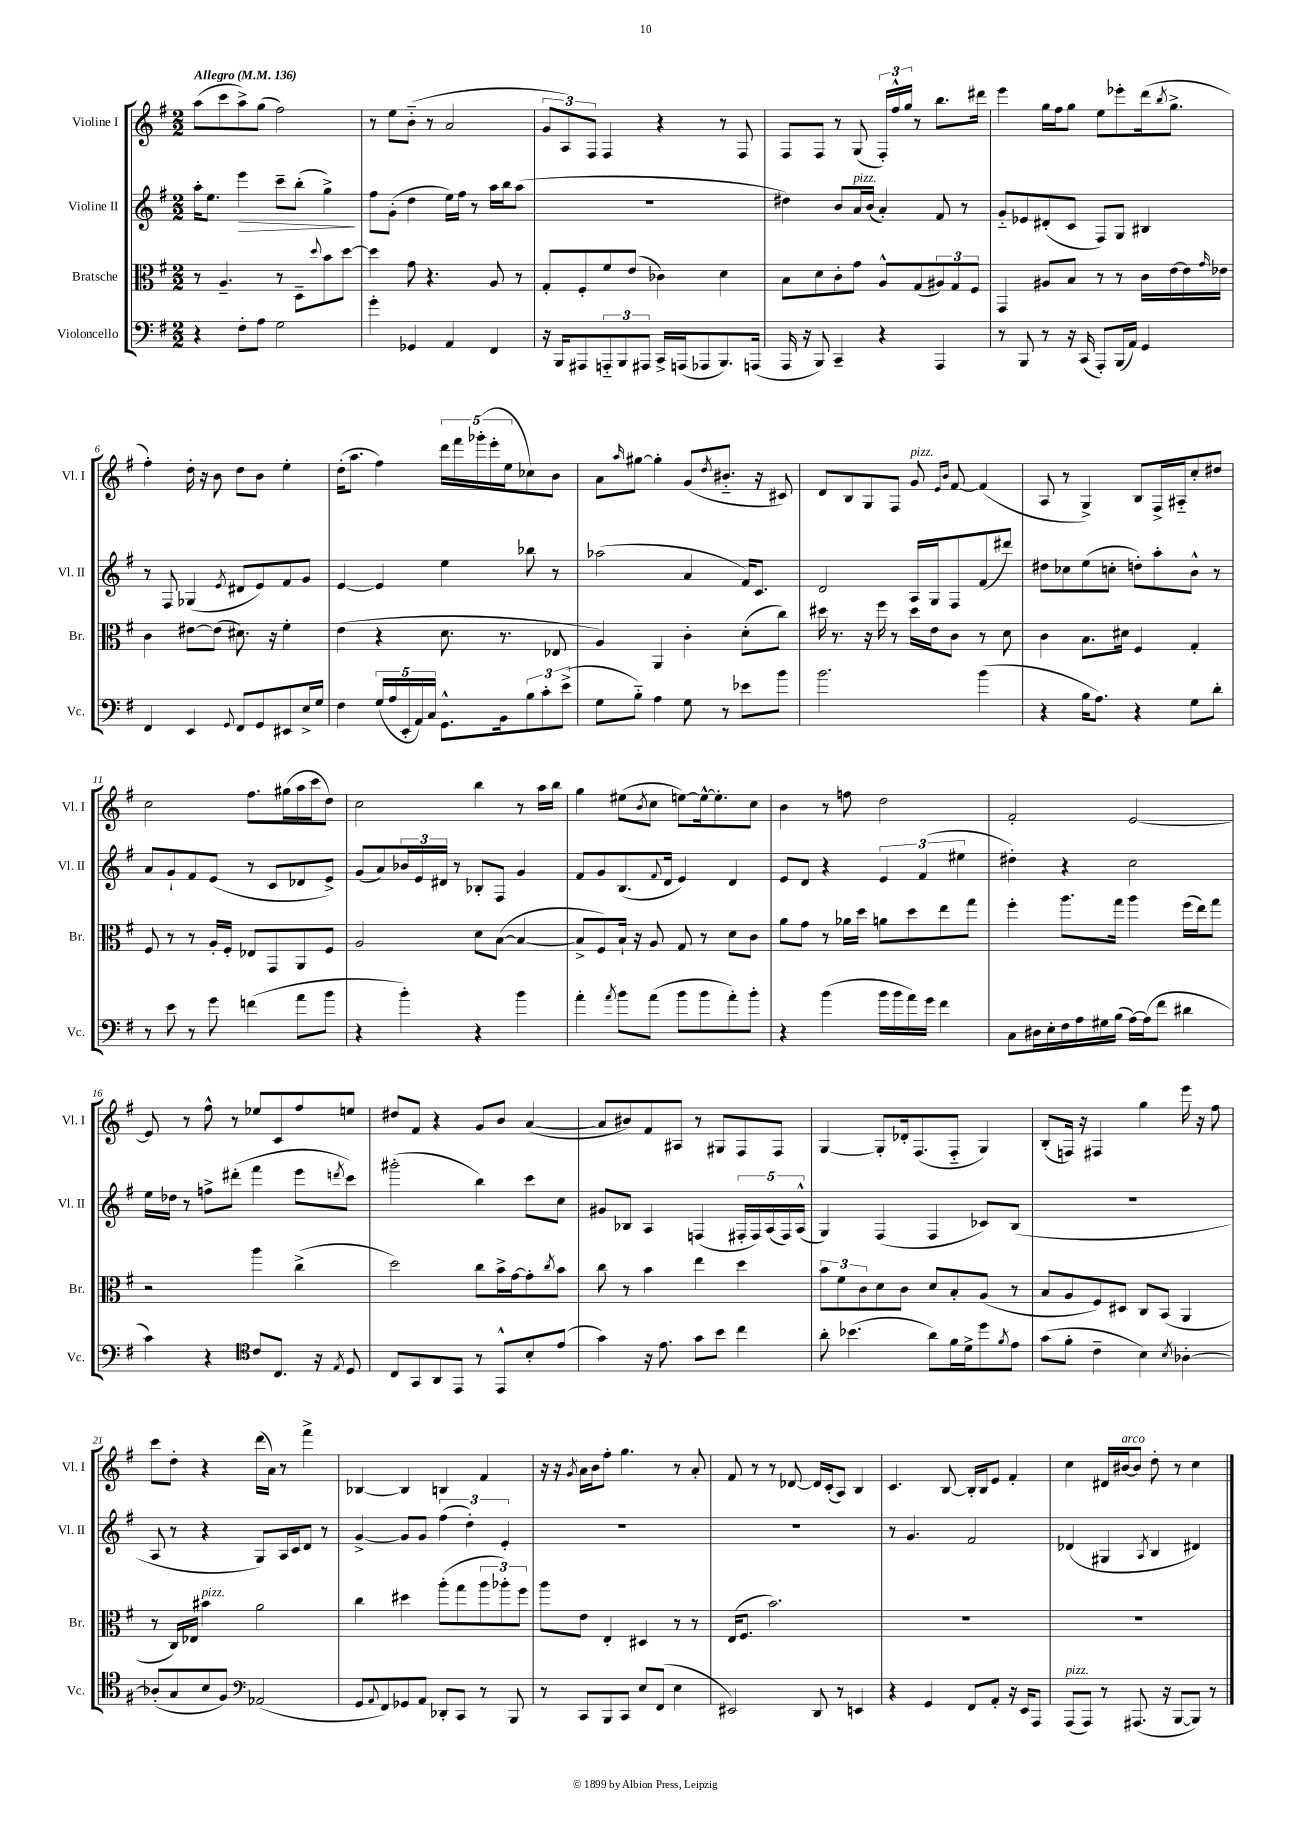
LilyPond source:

<<
\new StaffGroup <<
\new Staff = "s0" \with { instrumentName = "Violine I" shortInstrumentName = "Vl. I" } {
    \clef treble \key g \major \numericTimeSignature \time 2/2 \tempo "Allegro" 4 = 136
    a''8( c'''8 a''8->) g''8( fis''2) |
    r8 e''8 b'8-_( r8 a'2 |
    \tuplet 3/2 { g'8 a8) fis8 } fis4 r4 r8 fis8 |
    fis8 fis8 r8 g8( \tuplet 3/2 { fis16-.) fis''16-^ g''16 } r8 b''8. dis'''16 |
    e'''4 g''16 fis''16 g''8 e''8 ees'''8-. d'''16( \acciaccatura { b''8 } g''8.-> |
    fis''4-.) d''16-. r16 b'8 d''8 b'8 e''4-. |
    d''16-.( a''8. fis''4) \tuplet 5/4 { d'''16 fis'''16 ges'''16-.( e'''16-. e''16 } ces''8) b'8 |
    a'8 \grace { a''16 } gis''8~ gis''4-. g'8( \acciaccatura { d''8 } bis'8.-_ r16 cis'8) |
    d'8 b8 g8 fis8 g'8^\markup { \italic "pizz." } \grace { e'16 b'16 } fis'8~ fis'4( |
    a8 r8 g4->) b8 fis16-> ais16-_ c''8-. dis''8 |
    c''2 fis''8. gis''16( a''16 c'''16 d''8) |
    c''2 b''4 r8 a''16 b''16 |
    g''4 eis''8( \acciaccatura { b'8 } c''8 e''8~) e''16~-^ e''8.-. c''8 |
    b'4 r8 f''8 d''2 |
    fis'2-. e'2~ |
    e'8 r8 fis''8-^ r8 ees''8 c'8 fis''8 e''8 |
    dis''8 fis'8 r4 g'8 b'8 a'4~( |
    a'8 bis'8) fis'8 ais8 r8 gis8 fis8 fis8 |
    g4~ g8-. des'16-. fis8.( fis8-_ g4) |
    b8-.( f16) r16 fis4 g''4 e'''16 r16 fis''8 |
    c'''8 d''8-. r4 d'''16( a'16) r8 fis'''4-> |
    bes4~ bes4 b4 fis'4 |
    r16 r16 \acciaccatura { g'8 } a'16 b'16 fis''8-. g''4. r8 a'8-. |
    fis'8 r8 r8 des'8~ des'16 c'16-.( a8) b4 |
    c'4. b8~ b16-. b16 e'8 fis'4-. |
    c''4 dis'16 bis'16~^\markup { \italic "arco" } bis'8 d''8-. r8 c''4 \bar "|." |
}
\new Staff = "s1" \with { instrumentName = "Violine II" shortInstrumentName = "Vl. II" } {
    \clef treble \key g \major \numericTimeSignature \time 2/2
    a''16-. e''8. e'''4\> c'''8-- b''8-.( g''4->\!) |
    fis''8 g'8-.( d''4 e''16) fis''16 r8 a''16 b''16 a''8( |
    R1 |
    dis''4) b'8 a'16^\markup { \italic "pizz." } b'16( a'4-.) fis'8 r8 |
    g'8-_ ees'8 dis'8-.( c'8 fis8) g8 bis4 |
    r8 fis8 ges4( \acciaccatura { e'8 } dis'8 e'8) fis'8 g'8 |
    e'4~ e'4 e''4 bes''8 r8 |
    aes''2( a'4 fis'16) c'8. |
    d'2 a16 g16 fis8 fis'8( dis'''8) |
    dis''8 ces''8 e''8( c''8-. d''8-.) a''8-. b'8-^ r8 |
    a'8 g'8-! fis'8 e'8( r8 c'8 des'8 e'8->) |
    g'8( a'8) \tuplet 3/2 { bes'16 e'16 dis'16 } r8 bes8-. fis8 g'4 |
    fis'8 g'8 b8.( \appoggiatura { fis'8 } d'16 e'4) d'4 |
    e'8 d'8 r4 \tuplet 3/2 { e'4 fis'4( eis''4 } |
    dis''4-.) r4 c''2 |
    e''16 des''16 r8 f''8-> dis'''8-.( fis'''4 e'''8 \acciaccatura { d'''8 } c'''8) |
    gis'''2-.( b''4) c'''8 c''8 |
    gis'8 bes8 a4 f4( \tuplet 5/4 { fis16-. fis16) a16( fis16) a16-^( } |
    g4) fis4( fis4 ces'8) b8( |
    R1 |
    a8 r8 r4 g8) a16 c'16 d'8 r8 |
    g'4~-> g'8 g'8 \tuplet 3/2 { fis''4( d''4-.) e'4-. } |
    R1 |
    R1 |
    r8 g'4. fis'2 |
    des'4( gis4 \acciaccatura { a8 } b4 dis'4) \bar "|." |
}
\new Staff = "s2" \with { instrumentName = "Bratsche" shortInstrumentName = "Br." } {
    \clef alto \key g \major \numericTimeSignature \time 2/2
    r8 a4.-- r8 d8-- \appoggiatura { d''8 } b'8 d''8~ |
    d''4 g'8 r4. a8 r8 |
    g8-. fis8-. fis'8 e'8( ces'4) d'4 |
    b8 d'8 c'8-. g'8 a8-^ g8( \tuplet 3/2 { ais8) g8 fis8 } |
    g,4 ais8 b8 r8 r8 c'16 e'16~ e'16 \grace { g'16 } ees'16 |
    c'4 eis'8~ eis'8( dis'8.) r16 fis'4-. |
    e'4( r4 d'8. r8. ees8 |
    a4) a,4 c'4-. d'8-.( c''8) |
    dis''16 r8. r16 fis''16 r8 dis''16 e'16 c'8 r8 d'8 |
    c'4 b8. dis'16 fis4 g4-. |
    fis8 r8 r8 a16-. fis16-. ees8 g,8 a,8 fis8 |
    a2 d'8 b8~( b4~ |
    b8-> fis8) b16-! r16 a8 g8 r8 d'8 c'8 |
    a'8 g'8 r8 aes'16 d''16 a'8 d''8 e''8 g''8 |
    fis''4-. a''8. g''16 a''4 fis''16( e''16) g''8 |
    r2 a''4 c''4->( |
    d''2) c''8 b'16-> g'16~ g'8-. \acciaccatura { c''8 } b'8 |
    c''8 r8 b'4 e''4 d''4 |
    \tuplet 3/2 { b'8 fis'8 c'8 } d'8 c'8 d'8 b8-. a8( r8 |
    b8 a8 fis8) dis8 c8 b,8( a,4 |
    r8 c16) ees16 bis'4^\markup { \italic "pizz." } a'2 |
    c''4 dis''4 a''8-.( g''8 \tuplet 3/2 { a''8 aes''8-.) fis''8 } |
    a''8 e'8 e4-. dis4 r8 r8 |
    e16( fis8. b'2.) |
    R1 |
    R1 \bar "|." |
}
\new Staff = "s3" \with { instrumentName = "Violoncello" shortInstrumentName = "Vc." } {
    \clef bass \key g \major \numericTimeSignature \time 2/2
    r4 fis8-. a8 g2 |
    g'4-. ges,4 a,4 fis,4 |
    r16 b,,16 ais,,8 \tuplet 3/2 { a,,8-_ b,,8 ais,,8 } c,16-> a,,16( aes,,8 b,,8.) a,,16( |
    a,,16 r16 b,,8) c,4-- r4 a,,4 |
    r8 b,,8 r8 r16 c,16( a,,8-.) b,,16( a,16) g,4 |
    fis,4 e,4 \appoggiatura { g,8 } fis,8 g,8 eis,8 e16-> g16 |
    fis4 \tuplet 5/4 { g16( a16 e,16-. a,16) c16 } g,8.-^ b,16 \tuplet 3/2 { b8 c'8-. e'8->( } |
    g8 b8-_) a4 g8 r8 ees'8 b'8 |
    b'2. b'4( |
    r4 b16 a8.) r4 g8 d'8-. |
    r8 e'8 r8 g'8 f'4( a'8 b'8 |
    r4 b'4-.) r4 b'4 |
    a'4-. \acciaccatura { a'8 } b'8 a'8( b'8 b'8 a'8-.) b'8-. |
    r4 b'4( b'16 b'16 a'16) g'16 fis'4 |
    c8 dis16 e16-. fis16 a16 gis16 b16( a16~) a16( fis'8 dis'4 |
    c'4) r4 \clef tenor c'8 c8. r16 \acciaccatura { e8 } d8 |
    c8 g,8 a,8 e,8 r8 e,8-^ b8-. e'8( |
    g'4) r16 e'8. g'8 b'8 c''4 |
    a'8-. bes'4.( a'8) fis'16 d'16-> d''8 \acciaccatura { fis'8 } e'8 |
    g'8( fis'8-. c'4-- b4) \acciaccatura { b8 } aes4~-. |
    aes8-.( g8 b8 fis8) \clef bass aes,2( |
    g,8 \appoggiatura { a,8 } fis,8) ges,8 a,8 des,8-. c,8 r8 b,,8 |
    r8 c,8 b,,8 c,8 e8 fis,8( e4 |
    eis,2) d,8 r8 e,4 |
    r4 g,4 fis,8 a,8-. r16 e,16 a,,8 |
    a,,8^\markup { \italic "pizz." }( a,,8) r8 ais,,8.( r16 b,,8~ b,,8) r8 \bar "|." |
}
>>
>>
